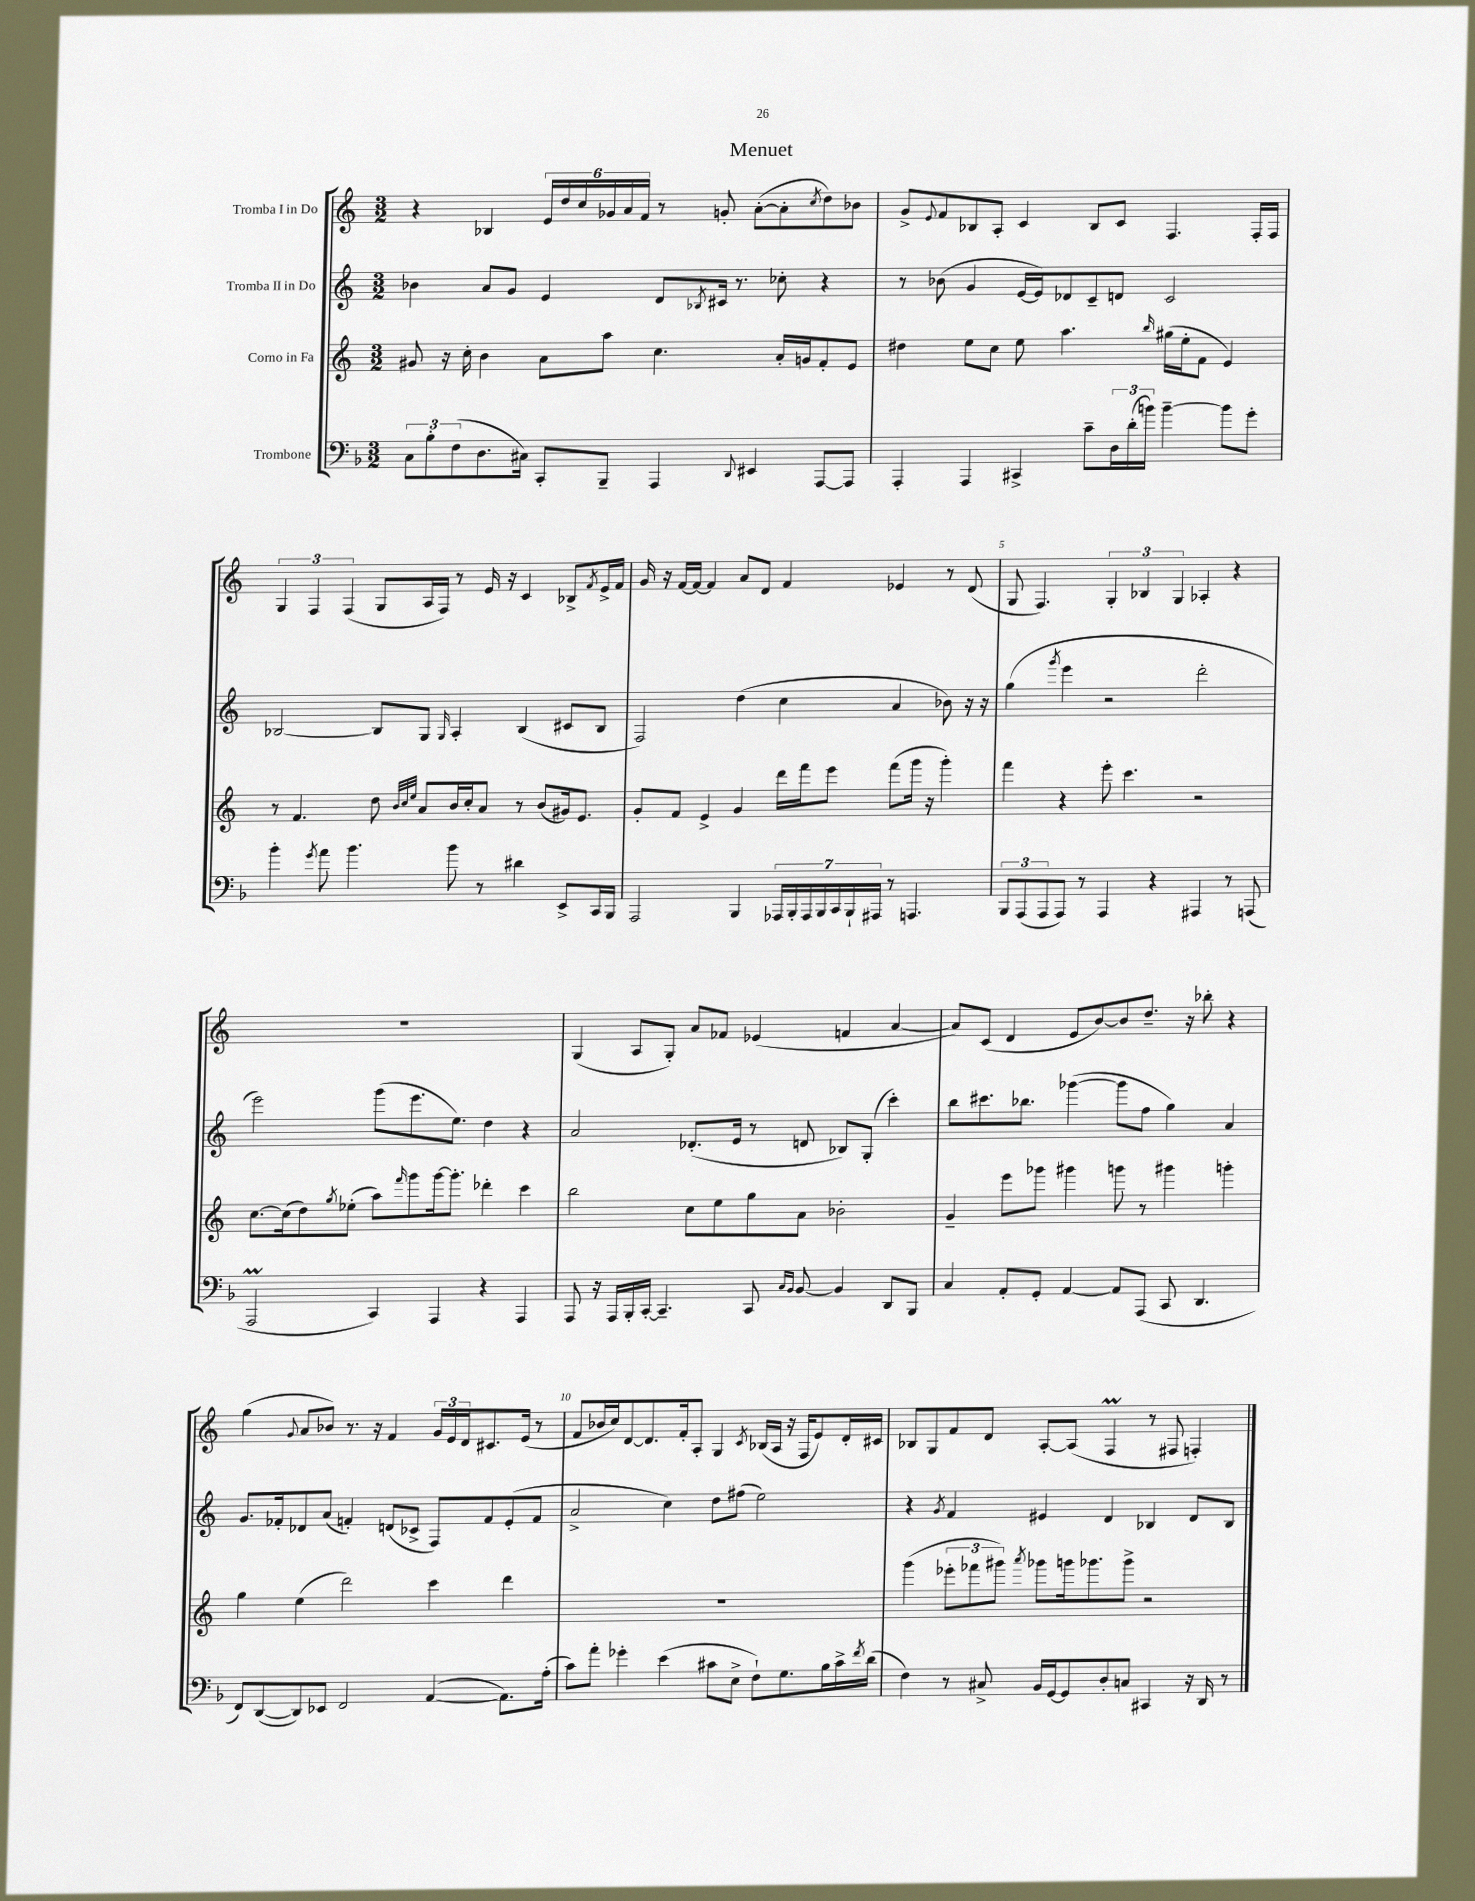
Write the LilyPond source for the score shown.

\header { title = "Menuet" }
<<
\new StaffGroup <<
\new Staff = "s0" \with { instrumentName = "Tromba I in Do" } {
    \clef treble \key c \major \numericTimeSignature \time 3/2
    r4 bes4 \tuplet 6/4 { e'16 d''16 c''16 ges'16 a'16 f'16 } r8 g'8-. a'8~-.( a'8-. \acciaccatura { c''8 } d''8) bes'8 |
    g'8-> \appoggiatura { e'8 } f'8 bes8 a8-. c'4 bes8 c'8 f4. f16-. f16 |
    \tuplet 3/2 { g4 f4 f4( } g8 a16 f16) r8 e'16 r16 c'4 bes8-> \acciaccatura { f'8 } e'16-> f'16 |
    g'16 r16 f'16~ f'16~ f'4 a'8 d'8 f'4 ees'4 r8 d'8( |
    g8 f4.) \tuplet 3/2 { g4-. bes4 g4 } aes4-. r4 |
    R1. |
    g4( a8 g8-.) a'8 fes'8 ees'4( f'4 a'4~ |
    a'8) c'8( d'4 e'8 b'8~) b'8 d''8.-- r16 bes''8-. r4 |
    g''4( \appoggiatura { g'8 } a'8 bes'8) r8. r16 f'4 \tuplet 3/2 { g'16 e'16 d'16 } cis'8. e'16( r8 |
    f'8 bes'16 c''16) d'8~ d'8. f'16-. a8-. g4 \acciaccatura { c'8 } bes16( a16 r16 f16 e'8) d'16-. cis'16 |
    bes8 g8 f'8 d'8 a8~-. a8( f4\prall r8 fis8 f4-.) \bar "|." |
}
\new Staff = "s1" \with { instrumentName = "Tromba II in Do" } {
    \clef treble \key c \major \numericTimeSignature \time 3/2
    bes'4 a'8 g'8 e'4 d'8 \acciaccatura { bes8 } cis'16 r8. ces''8-. r4 |
    r8 bes'8( g'4 e'16~ e'16) des'8 c'8-- d'8 c'2 |
    bes2~ bes8 g8 \grace { g16 } a4-. bes4( cis'8 bes8 |
    f2) d''4( c''4 a'4 bes'8) r16 r16 |
    g''4( \acciaccatura { g'''8 } e'''4 r2 d'''2-. |
    e'''2) g'''8( e'''8. e''8.) d''4 r4 |
    a'2 des'8.-.( e'16 r8 d'8 bes8) g8-.( c'''4-.) |
    b''8 cis'''8. bes''8. ges'''4~( ges'''8 f''8 g''4) a'4 |
    g'8. fes'16-. des'8 a'8( f'4-.) d'8( ces'8-> f8) f'8 e'8-.( f'8 |
    a'2-> c''4) d''8 fis''8( e''2) |
    r4 \acciaccatura { g'8 } f'4 eis'4 d'4 bes4 d'8 bes8 \bar "|." |
}
\new Staff = "s2" \with { instrumentName = "Corno in Fa" } {
    \clef treble \key c \major \numericTimeSignature \time 3/2
    gis'8 r16 c''16-. b'4 a'8 a''8 c''4. a'16-. g'16 f'8-. e'8 |
    dis''4 e''8 c''8 e''8 a''4. \grace { b''16 } gis''16( e''16-. f'8 e'4) |
    r8 f'4. d''8 \grace { b'32 c''32 e''32 } a'8 b'16 c''16-. a'8 r8 b'8( gis'16) e'8. |
    g'8-. f'8 e'4-> g'4 d'''16 f'''16 e'''8 f'''8( g'''16 r16 g'''4-.) |
    f'''4 r4 e'''8-. c'''4. r2 |
    c''8.~ c''16( d''8) \acciaccatura { g''8 } ees''8-.( a''8) \grace { f'''16 } g'''8 g'''16~ g'''8.-. des'''4-. c'''4 |
    b''2 c''8 e''8 g''8 a'8 bes'2-. |
    g'4-- e'''8 ges'''8 gis'''4 g'''8 r8 gis'''4 g'''4-. |
    g''4 e''4( d'''2) c'''4 d'''4 |
    R1. |
    g'''4( \tuplet 3/2 { ees'''8-. fes'''8 gis'''8) } \acciaccatura { a'''8 } ges'''8 g'''16 ges'''8. ges'''8-> r2 \bar "|." |
}
\new Staff = "s3" \with { instrumentName = "Trombone" } {
    \clef bass \key f \major \numericTimeSignature \time 3/2
    \tuplet 3/2 { c8 bes8-. f8( } d8. cis16) c,8-. bes,,8-- a,,4 \appoggiatura { d,8 } eis,4 a,,8~ a,,8 |
    a,,4-. a,,4 cis,4-> c'8-- \tuplet 3/2 { d16 d'16-.( b'16) } b'4~-- b'8 g'8-. |
    bes'4-. \acciaccatura { g'8 } a'8 bes'4. bes'8 r8 dis'4 e,8-> c,16 bes,,16 |
    a,,2 bes,,4 \tuplet 7/4 { aes,,16 bes,,16-. aes,,16 bes,,16 c,16 bes,,16-! ais,,16 } r8 a,,4. |
    \tuplet 3/2 { bes,,8 a,,8( a,,8 } a,,8) r8 a,,4 r4 ais,,4 r8 a,,8( |
    a,,2\prall c,4) a,,4 r4 a,,4 |
    a,,8 r16 a,,16 bes,,16-. c,16~-. c,4.-- c,8 \grace { c16 bes,16 } bes,8~ bes,4 d,8 bes,,8 |
    c4 a,8-. g,8-. a,4~ a,8 a,,8( c,8 d,4. |
    f,8) d,8~( d,8) ees,8 f,2 a,4~( a,8.) a16-.( |
    c'8) a'8-. ges'4-. e'4( cis'8 e8-> f8-!) g8. bes16 cis'16-> \acciaccatura { f'8 } d'16( |
    f4) r8 cis8-> bes,16 g,16~ g,8 d8-. c8 cis,4 r16 d,16 r8 \bar "|." |
}
>>
>>
\layout { \context { \Score \override BarNumber.break-visibility = ##(#f #t #t) barNumberVisibility = #(every-nth-bar-number-visible 5) } }
